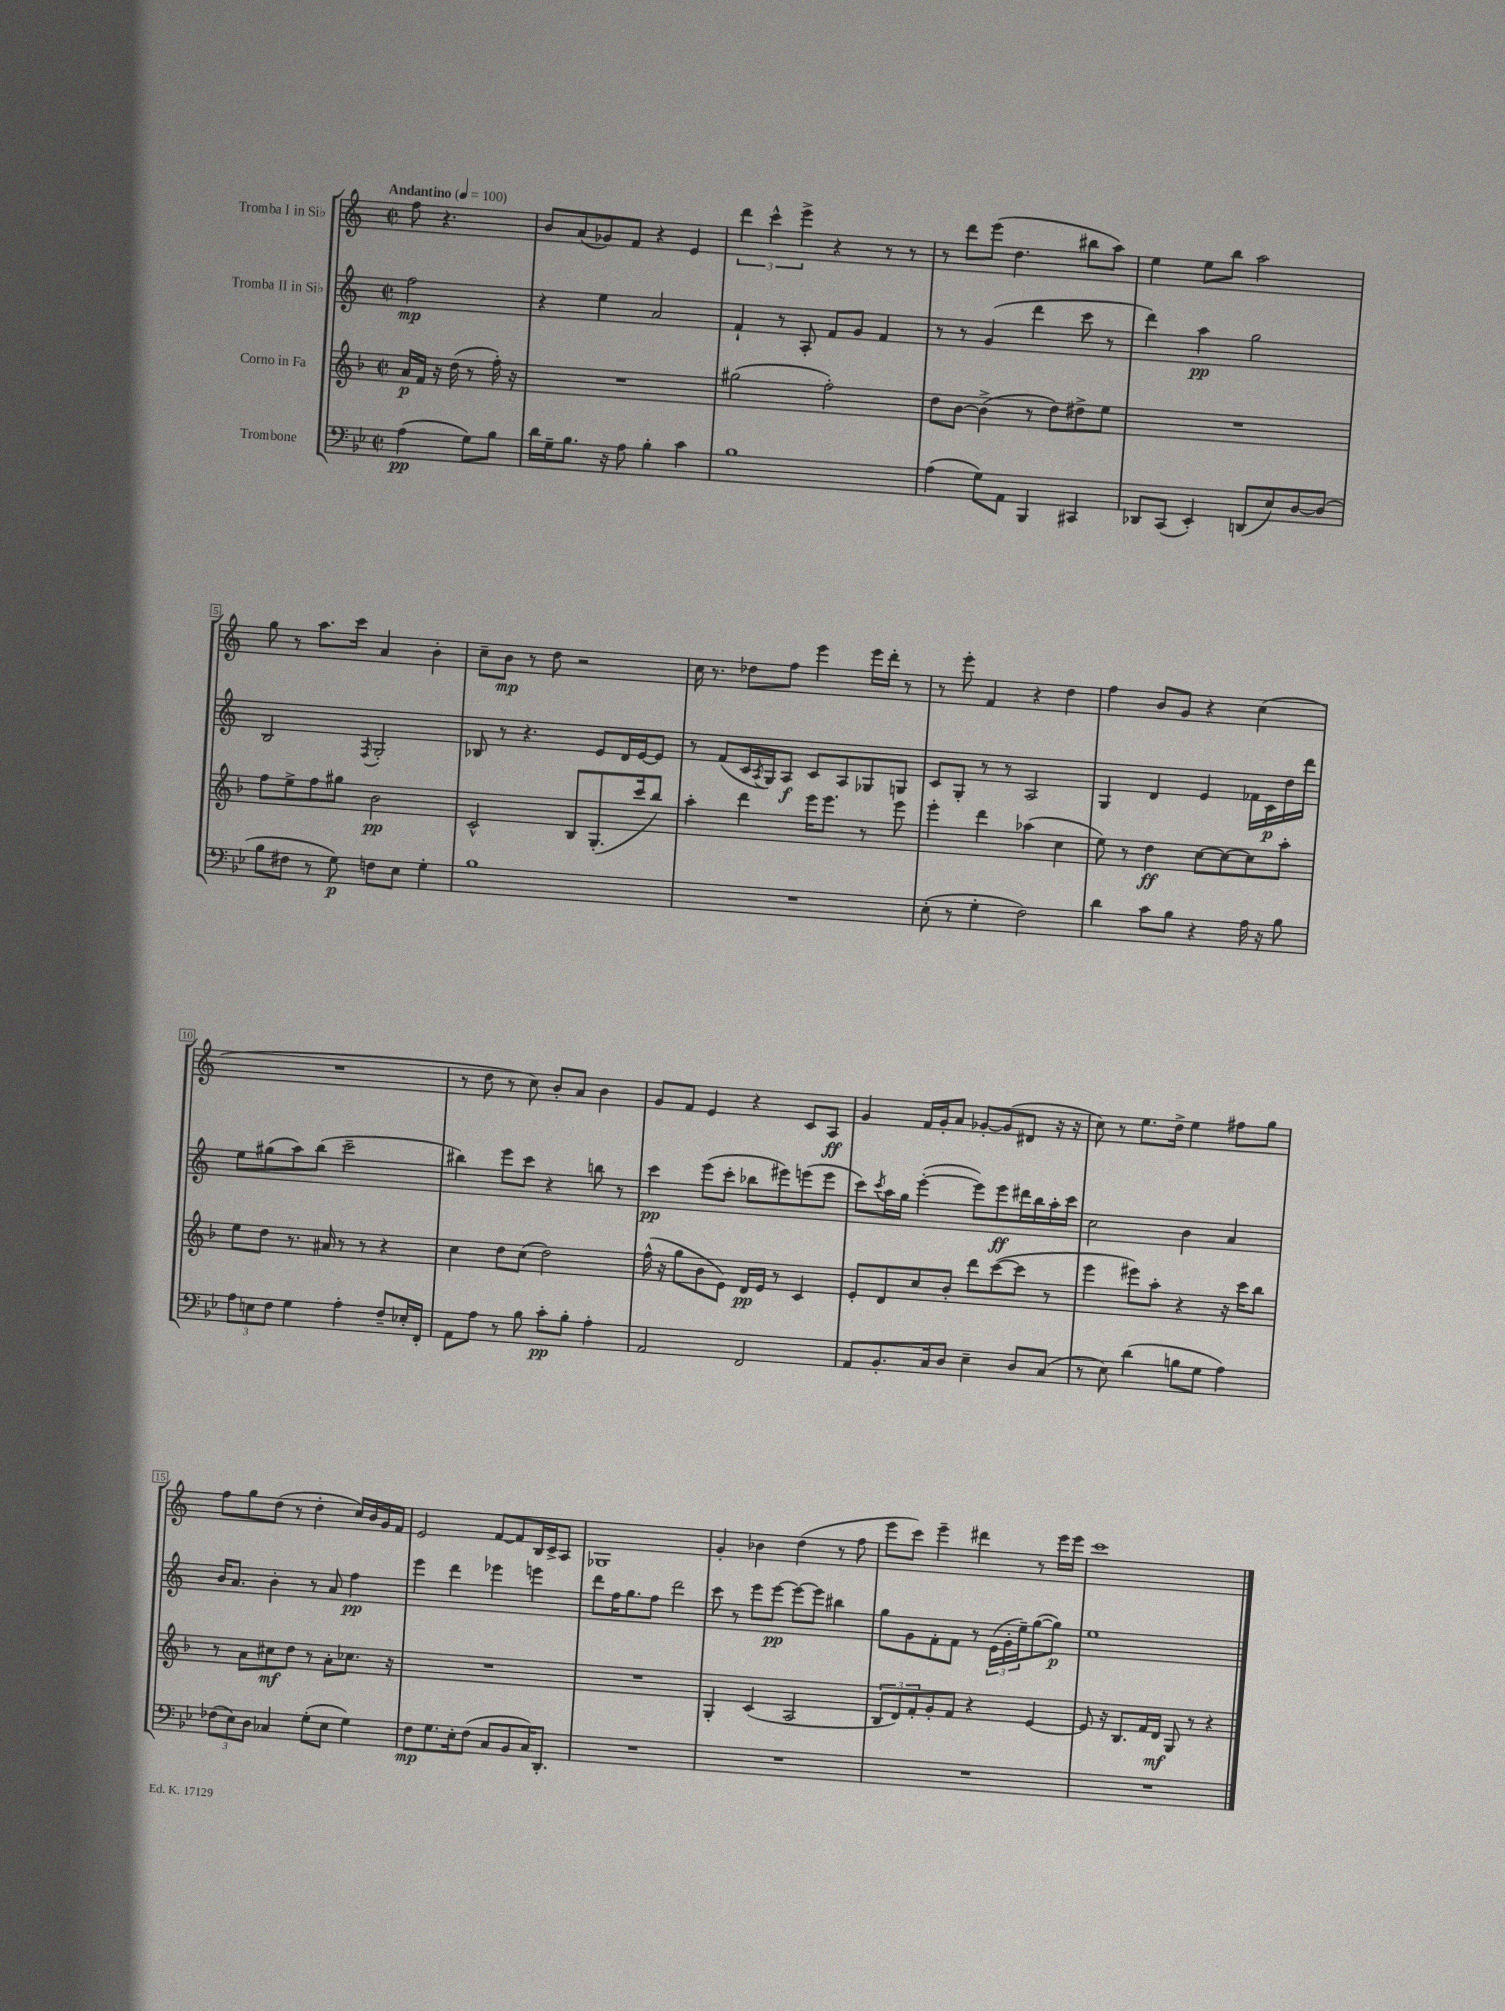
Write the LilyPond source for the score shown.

<<
\new StaffGroup <<
\new Staff = "s0" \with { instrumentName = "Tromba I in Sib" } {
    \clef treble \key c \major \defaultTimeSignature \time 2/2 \partial 2 \tempo "Andantino" 4 = 100
    f''8 r4. |
    b'8 a'8( ges'8) f'8 r4 e'4 |
    \tuplet 3/2 { d'''4 c'''4-^ e'''4-> } r4 r8 r8 |
    r8 d'''8 e'''8( d''4. bis''8 a''8) |
    e''4 e''8 b''8 a''2 |
    g''8 r8 a''8. c'''16 a'4 b'4-. |
    c''8-- b'8\mp r8 d''8 r2 |
    c''16 r8. des''8 f''8 e'''4 e'''16 d'''16-. r8 |
    r8 e'''8-. f'4 r4 d''4 |
    f''4 b'8 g'8 r4 c''4( |
    R1 |
    r8 d''8 r8 c''8) b'8-. a'8 b'4 |
    g'8 f'8 e'4 r4 c'8 a8\ff |
    g'4 f'16 g'16-. a'8 ges'8~-. ges'8( dis'8 r16 r16 |
    c''8) r8 e''8. d''16-> e''4 fis''8 g''8 |
    f''8 g''8 d''8( r8 d''4-. c''16) b'16 g'16 f'16 |
    e'2 f'8~ f'8 b16 c'16-> a8 |
    ges1 |
    g'4-. bes'4 d''4( r8 f''8 |
    e'''8 c'''8) e'''4-- dis'''4 r8 e'''16 e'''16 |
    c'''1 \bar "|." |
}
\new Staff = "s1" \with { instrumentName = "Tromba II in Sib" } {
    \clef treble \key c \major \defaultTimeSignature \time 2/2 \partial 2
    f''2\mp |
    r4 e''4 a'2 |
    f'4-! r8 a8-. f'8 g'8 f'4 |
    r8 r8 g'4( d'''4 c'''8 r8 |
    d'''4) a''4\pp g''2 |
    b2 \acciaccatura { f8 } g2-. |
    bes8 r8 r4. e'8 d'16 e'16~ e'8 |
    r8 f'8( c'16 \acciaccatura { a8 } g16) a8\f c'8 a8 ges8 g8 |
    c'8 g8-. r8 r8 a2 |
    g4 d'4 e'4 fes'16 c'16\p d''16 d'''16 |
    e''8 gis''8( a''8) b''8( c'''2-- |
    bis''4) e'''8 c'''8 r4 b''8 r8 |
    c'''4\pp e'''8( c'''8-. bes''8 eis'''8) e'''8( e'''8 |
    c'''8) \acciaccatura { c'''8 } a''16 g''16 e'''4~-.( e'''8) e'''8\ff dis'''16 b''16 a''16-. c'''16 |
    c''2 b'4 a'4 |
    b'16 a'8. b'4-. r8 a'8 f''4\pp |
    e'''4 d'''4 ees'''4 e'''4 |
    d'''8 f''16 g''8. f''8 d'''2 |
    c'''8 r8 e'''8 e'''8~\pp e'''8~ e'''8 bis''4 |
    g''8 g'8 f'8-. f'8 r8 \tuplet 3/2 { e'16( g'16-. e''16--) } g''8~( g''8\p) |
    e''1 \bar "|." |
}
\new Staff = "s2" \with { instrumentName = "Corno in Fa" } {
    \clef treble \key f \major \defaultTimeSignature \time 2/2 \partial 2
    a'16\p f'16 r16 d''16( r8 f''16-.) r16 |
    R1 |
    gis''2( f''2-.) |
    d''8 bes'8~ bes'4->( r8 d''8) dis''8-> e''8 |
    R1 |
    f''8 e''8-> f''8 gis''8 bes'2\pp |
    c'2-^ bes8 g8.-.( c'''16 bes''8) |
    a''4-. d'''4 e'''16 e'''8. r8 e'''8 |
    e'''4-. d'''4 aes''4( c''4 |
    e''8) r8 d''4\ff c''8~ c''8~ c''8 a''8-. |
    e''8 d''8 r8. ais'16 r8 r8 r4 |
    c''4 d''8 c''8( d''2) |
    f''16-^( r16 g''8 bes'8 e'8) d'16\pp e'16 r8 c'4 |
    e'8-. d'8 c''8 bes'8-. d'''8 c'''8~( c'''8 r8 |
    e'''4 eis'''8) a''8-. r4 r16 c'''16 bes''8 |
    r8 a'8 cis''8\mf d''8 r8 a'8-. ces''8. r16 |
    R1 |
    R1 |
    g4-. c'4( a2 |
    \tuplet 3/2 { bes8 d'8) f'8-. } g'8-. f'8 r4 e'4~ |
    e'8 r16 bes8. f'16 d'16\mf g8 r8 r4 \bar "|." |
}
\new Staff = "s3" \with { instrumentName = "Trombone" } {
    \clef bass \key bes \major \defaultTimeSignature \time 2/2 \partial 2
    a4\pp( g8) bes8 |
    d'16 g16-- bes8. r16 a8 bes4-. c'4 |
    bes1 |
    a4( g8) a,8 bes,,4 cis,4 |
    des,8 c,8( ees,4-.) d,8( ees8) d8~ d8( |
    bes8 fis8 r8 g8\p) f8 ees8 g4-. |
    bes1 |
    R1 |
    ees8-.( r8 g4-. f2) |
    d'4 c'8 bes8 r4 a16 r16 bes8 |
    \tuplet 3/2 { a8 e8 f8 } g4 a4-. f8-- ees16-. f,16-. |
    a,8 a8 r8 bes8 c'8-.\pp bes8-. a4-. |
    a,2 f,2 |
    a,8 bes,8.-. c16 d8 ees4-- d8 c8( |
    r8 ees8) d'4( b8 g8 a4) |
    \tuplet 3/2 { fes8( ees8) d8 } ces4 g8-.( ees8 g4) |
    f8\mp g8. ees16-. f8( c8 bes,8 c16) d,8.-. |
    R1 |
    R1 |
    R1 |
    R1 \bar "|." |
}
>>
>>
\layout { \context { \Score \override BarNumber.stencil = #(make-stencil-boxer 0.1 0.3 ly:text-interface::print) } }
